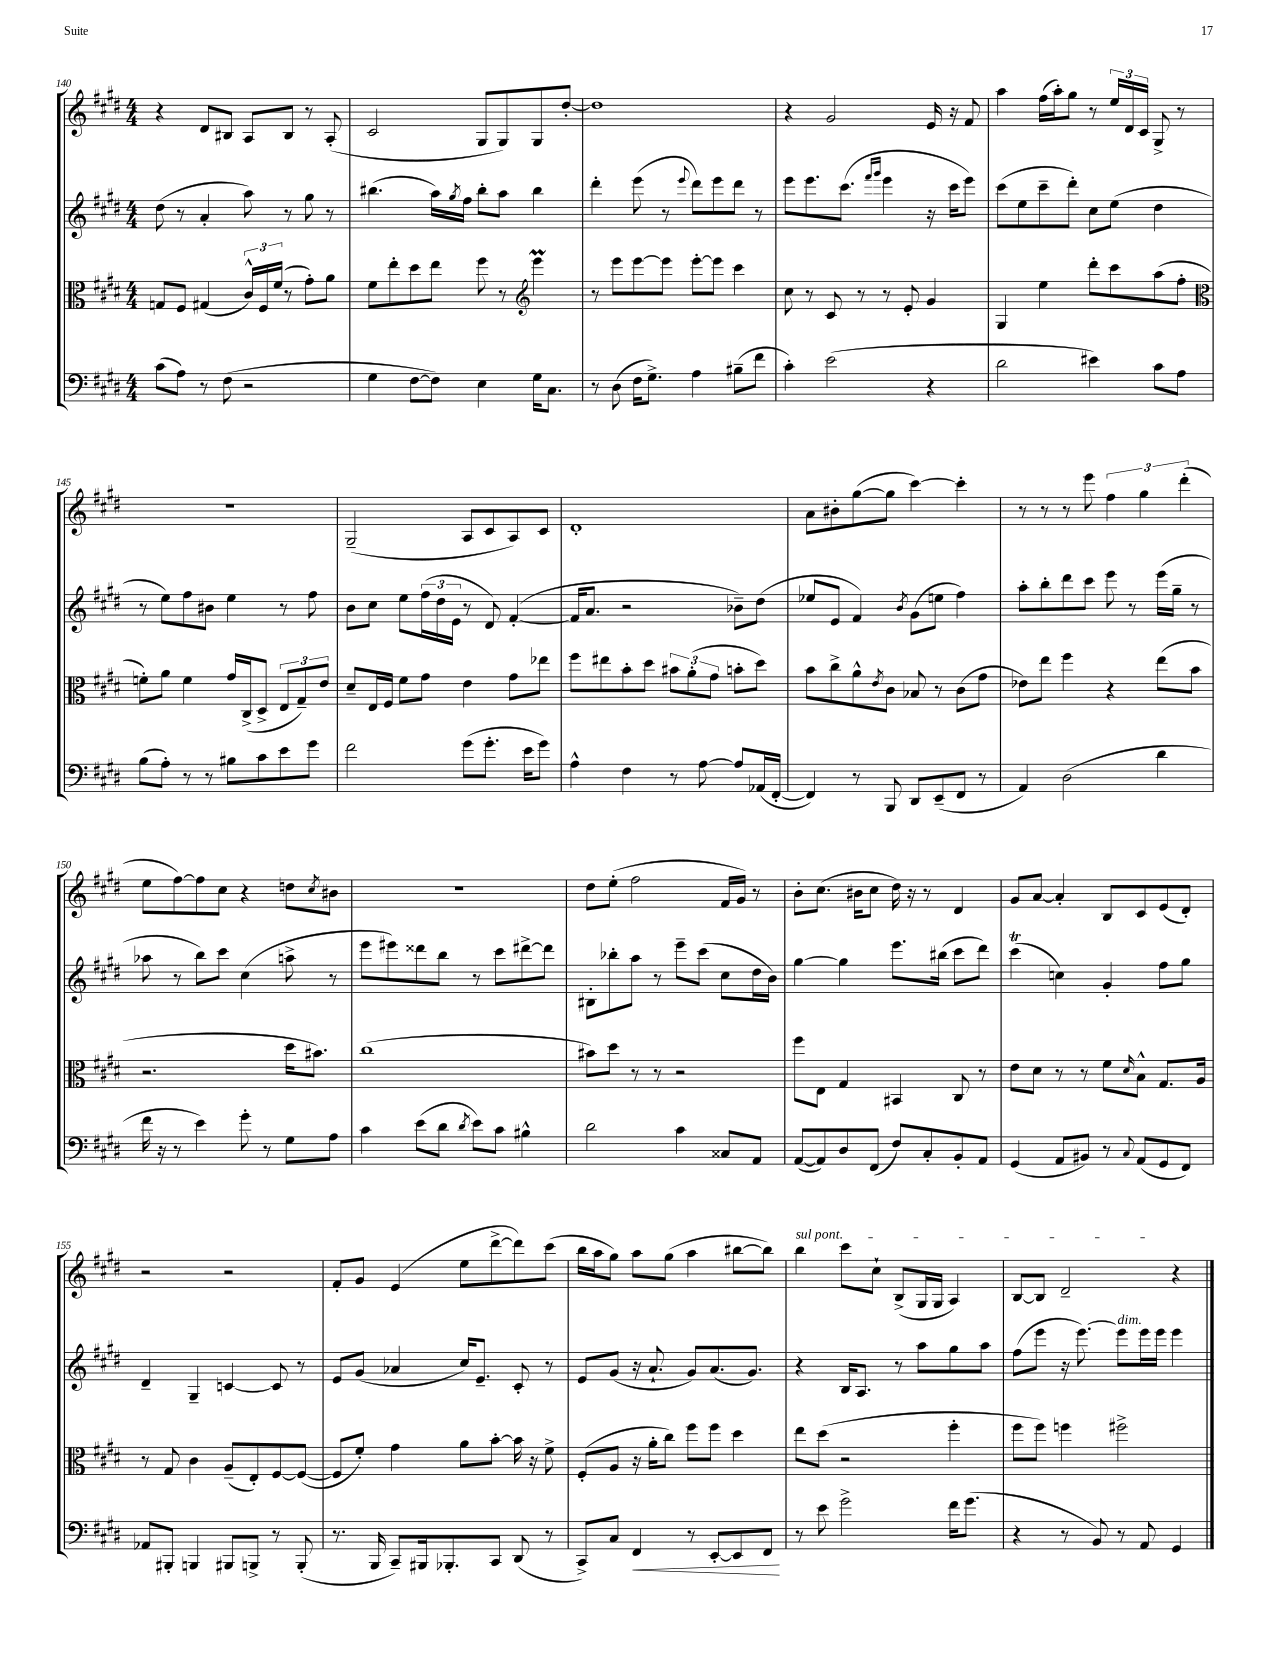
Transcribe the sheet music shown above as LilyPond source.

<<
\new StaffGroup <<
\new Staff = "s0" {
    \clef treble \key e \major \numericTimeSignature \time 4/4
    r4 dis'8 bis8 a8 bis8 r8 a8-.( |
    cis'2 gis8 gis8) gis8 dis''8~-. |
    dis''1 |
    r4 gis'2 e'16 r16 fis'8 |
    a''4 fis''16( a''16-.) gis''8 r8 \tuplet 3/2 { e''16 dis'16 cis'16 } gis8-> r8 |
    R1 |
    gis2--( a8 cis'8 a8) cis'8 |
    dis'1-. |
    a'8 bis'8-. gis''8~( gis''8 cis'''4~) cis'''4-. |
    r8 r8 r8 e'''8 \tuplet 3/2 { fis''4 gis''4 dis'''4-.( } |
    e''8 fis''8~) fis''8 cis''8 r4 d''8 \acciaccatura { cis''8 } bis'8 |
    R1 |
    dis''8 e''8-.( fis''2 fis'16 gis'16) r8 |
    b'8-. cis''8.( bis'16 cis''8 dis''16) r16 r8 dis'4 |
    gis'8 a'8~ a'4-. b8 cis'8 e'8( dis'8-.) |
    r2 r2 |
    fis'8-. gis'8 e'4( e''8 dis'''8~-> dis'''8) cis'''8( |
    b''16 a''16 gis''8) a''8 gis''8( a''4 bis''8~ bis''8) |
    \once \override TextSpanner.bound-details.left.text = \markup { \italic "sul pont." } b''4\startTextSpan cis'''8 cis''8-! b8->( gis16 gis16 a4) |
    b8~ b8 dis'2--\stopTextSpan r4 \bar "|." |
}
\new Staff = "s1" {
    \clef treble \key e \major \numericTimeSignature \time 4/4
    dis''8( r8 a'4-. a''8) r8 gis''8 r8 |
    bis''4.( a''16) \acciaccatura { gis''8 } fis''16 bis''8-. a''8 bis''4 |
    dis'''4-. e'''8( r8 \appoggiatura { e'''8 } dis'''8) e'''8 dis'''8 r8 |
    e'''8 e'''8. cis'''8.( \grace { fis'''16 gis'''16 } e'''4 r16 cis'''16 e'''8) |
    cis'''8( e''8 cis'''8-- dis'''8-.) cis''8 e''8( dis''4 |
    r8 e''8) fis''8 bis'8 e''4 r8 fis''8 |
    b'8 cis''8 e''8 \tuplet 3/2 { fis''16( dis''16 e'16 } r8 dis'8) fis'4~-.( |
    fis'16 a'8. r2 bes'8--) dis''8( |
    ees''8 e'8 fis'4) \acciaccatura { b'8 } gis'8( e''8 fis''4) |
    a''8-. b''8-. dis'''8 cis'''8 e'''8 r8 e'''16( gis''16-- r8 |
    aes''8 r8 b''8) cis'''8 cis''4( a''8-> r8 |
    e'''8 eis'''8) disis'''8 b''8 r8 cis'''8 dis'''8~-> dis'''8 |
    bis8-. bes''8-. a''8 r8 e'''8-- cis'''8( cis''8 dis''16 b'16) |
    gis''4~ gis''4 e'''8. bis''16( cis'''8 dis'''8) |
    cis'''4\trill( c''4) gis'4-. fis''8 gis''8 |
    dis'4-- gis4-- c'4~ c'8 r8 |
    e'8 gis'8( aes'4 cis''16) e'8.-- cis'8-. r8 |
    e'8 gis'8( r16 a'8.-! gis'8) a'8.( gis'8.) |
    r4 b16 a8. r8 a''8 gis''8 a''8 |
    fis''8( e'''8 r16 e'''8.~) e'''8^\markup { \italic "dim." } e'''16 e'''16 e'''4 \bar "|." |
}
\new Staff = "s2" {
    \clef alto \key e \major \numericTimeSignature \time 4/4
    g8 fis8 gis4( \tuplet 3/2 { cis'16-^) fis16 fis'16( } r8 gis'8-.) a'8 |
    fis'8 e''8-. dis''8 e''8 fis''8 r8 \clef treble e'''4\prall |
    r8 e'''8 e'''8~ e'''8 e'''8~-. e'''8 cis'''4 |
    cis''8 r8 cis'8 r8 r8 e'8-. gis'4 |
    gis4 e''4 dis'''8-. cis'''8 a''8( fis''8-. |
    \clef alto f'8-.) a'8 f'4 gis'16 cis16->( dis8-> \tuplet 3/2 { e8 gis8--) e'8 } |
    dis'8-- e16 fis16 fis'8 gis'8 e'4 gis'8 ees''8 |
    fis''8 eis''8 b'8-. dis''8 \tuplet 3/2 { bis'8 a'8-.( gis'8 } b'8-. dis''8) |
    b'8 cis''8-> a'8-^ \acciaccatura { e'8 } cis'8 bes8 r8 cis'8( gis'8 |
    ees'8) e''8 fis''4 r4 e''8( b'8 |
    r2. dis''16 bis'8.) |
    cis''1( |
    bis'8) dis''8 r8 r8 r2 |
    fis''8 e8 gis4 bis,4 cis8 r8 |
    e'8 dis'8 r8 r8 fis'8 \grace { dis'16 } b8-^ gis8. a16 |
    r8 gis8 cis'4 a8--( e8-.) fis8~ fis8~( |
    fis8 fis'8-.) gis'4 a'8 b'8~-. b'16 r16 fis'8-> |
    fis8-.( a8 r16 a'16-. cis''8) fis''8 fis''8 dis''4 |
    e''8 dis''8( r2 fis''4-. |
    fis''8 fis''8) f''4 fis''2-> \bar "|." |
}
\new Staff = "s3" {
    \clef bass \key e \major \numericTimeSignature \time 4/4
    cis'8( a8) r8 fis8( r2 |
    gis4 fis8~ fis8) e4 gis16 cis8. |
    r8 dis8( fis16 gis8.->) a4 bis8--( fis'8 |
    cis'4-.) e'2( r4 |
    dis'2 eis'4) cis'8 a8 |
    b8( a8-.) r8 r8 bis8 cis'8 e'8 gis'8 |
    fis'2 gis'8( gis'8.-. e'16 gis'8) |
    a4-^ fis4 r8 a8~ a8 aes,16( fis,16~-. |
    fis,4) r8 b,,8 dis,8 e,8--( fis,8 r8 |
    a,4) dis2( dis'4 |
    fis'16 r16 r8 e'4) gis'8-. r8 gis8 a8 |
    cis'4 e'8( dis'8 \acciaccatura { dis'8 } e'8) cis'8 bis4-^ |
    dis'2 cis'4 cisis8 a,8 |
    a,8~( a,8) dis8 fis,8( fis8) cis8-. b,8-. a,8 |
    gis,4( a,8 bis,8) r8 \appoggiatura { cis8 } a,8( gis,8 fis,8) |
    aes,8 bis,,8-. b,,4 bis,,8 b,,8-> r8 b,,8-.( |
    r8. b,,16 cis,8--) bis,,16 bes,,8.-. cis,8 dis,8( r8 |
    cis,8->) cis8 fis,4\< r8 e,8~-. e,8 fis,8\! |
    r8 e'8 gis'2-> fis'16 gis'8.( |
    r4 r8 b,8) r8 a,8 gis,4 \bar "|." |
}
>>
>>
\layout { \context { \Score currentBarNumber = #140 } }
